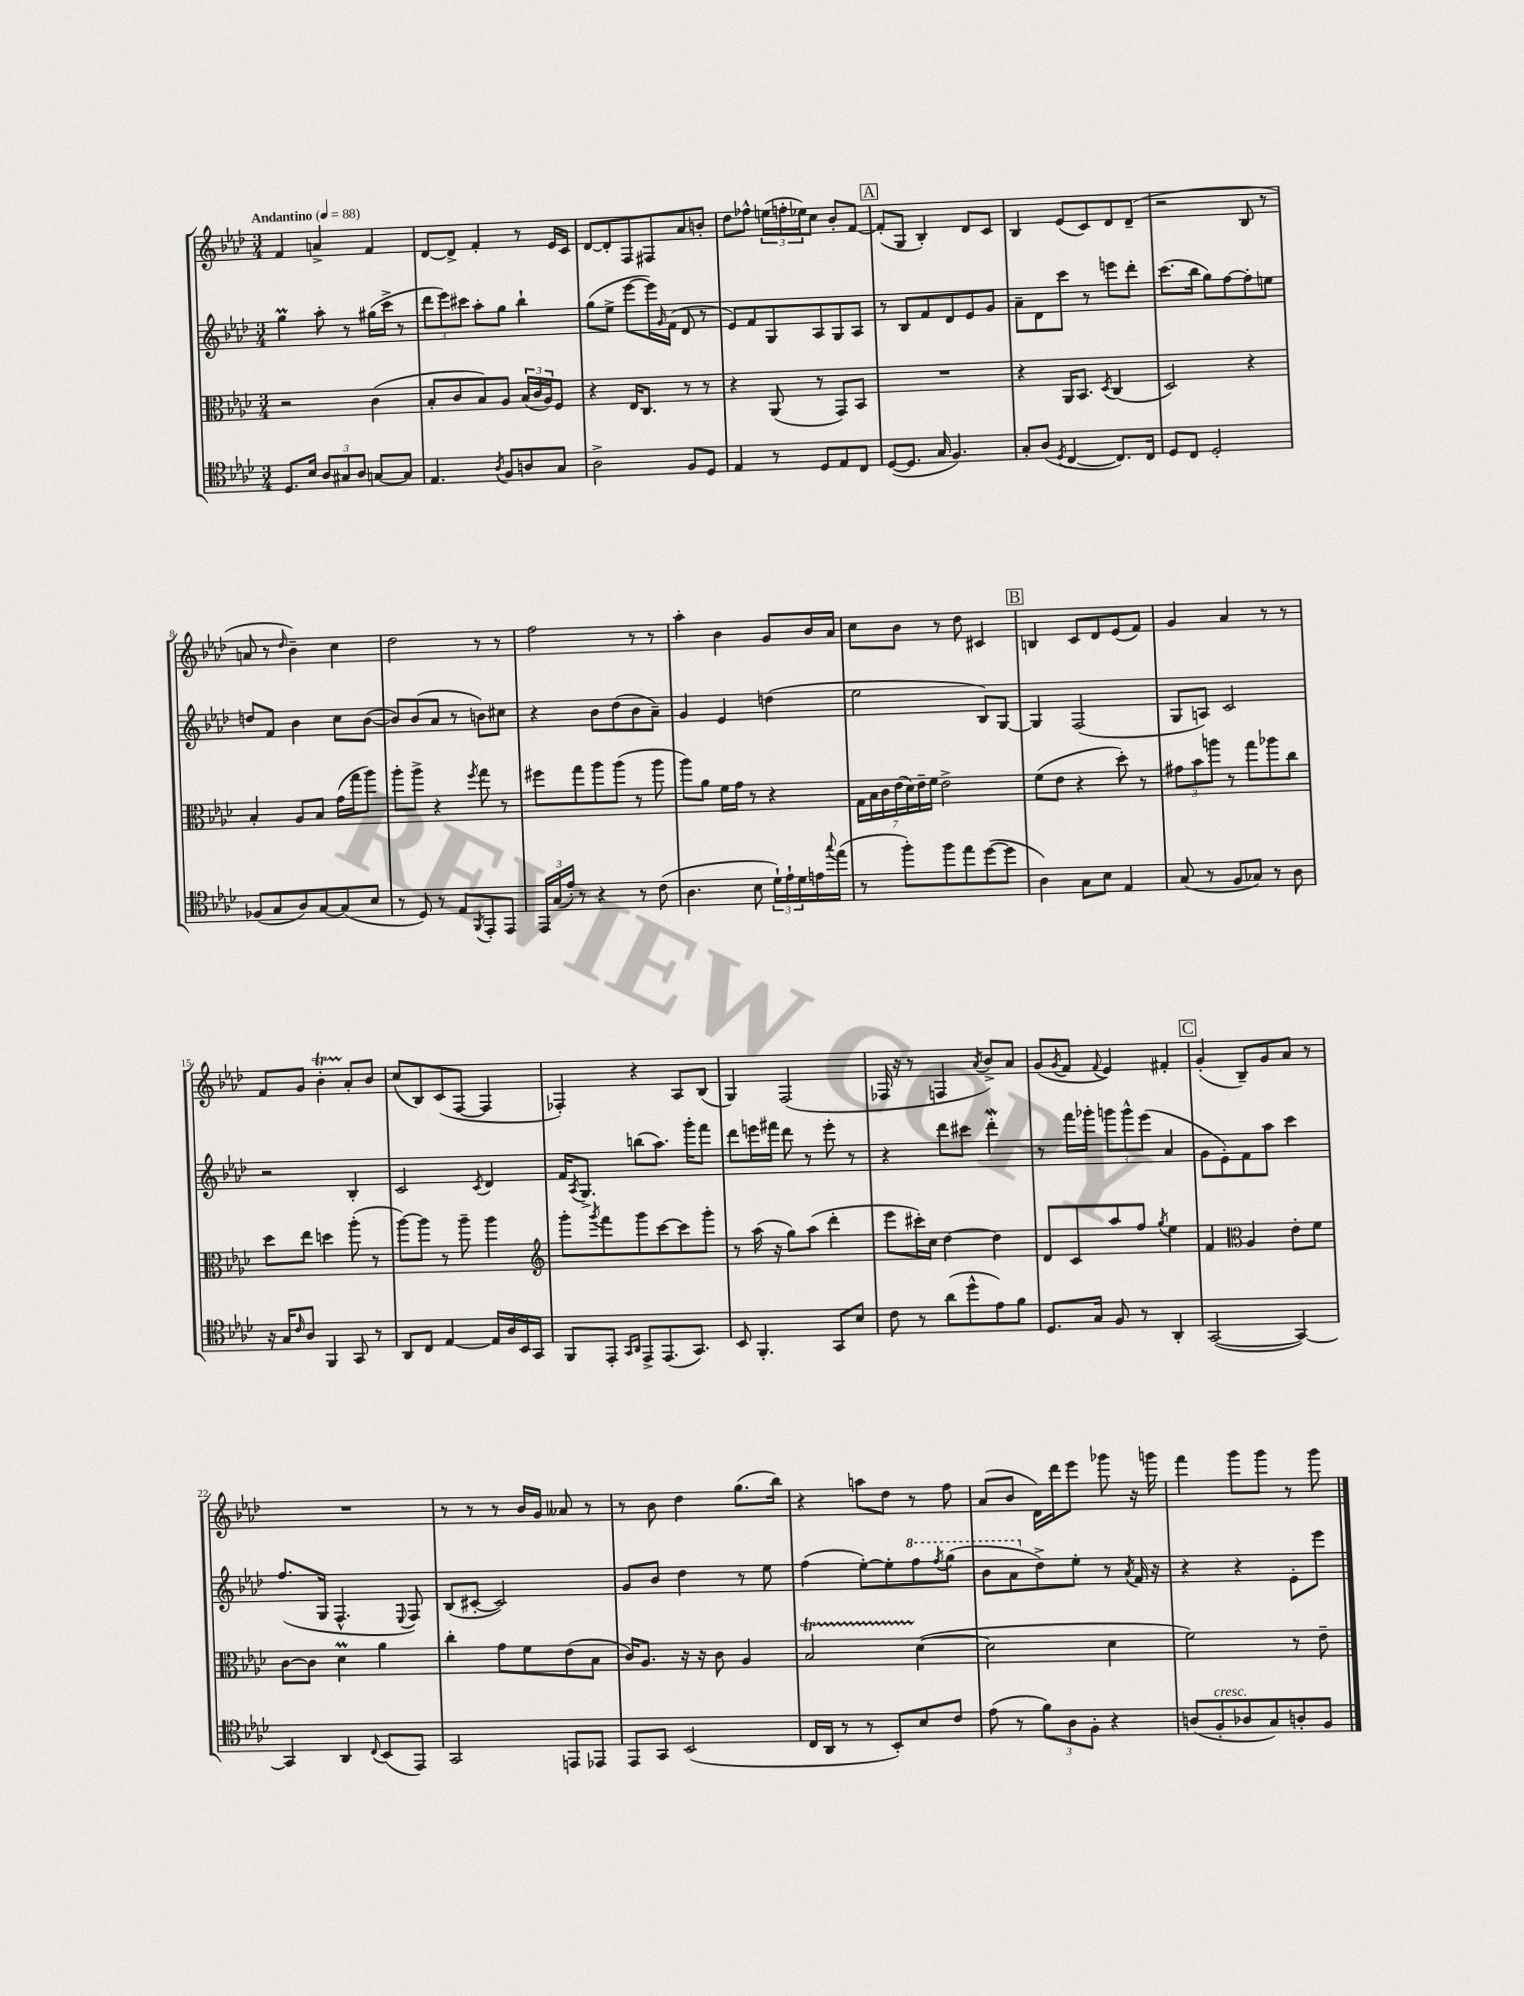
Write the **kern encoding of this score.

**kern	**kern	**kern	**kern
*staff4	*staff3	*staff2	*staff1
*clefC4	*clefC3	*clefG2	*clefG2
*k[b-e-a-d-]	*k[b-e-a-d-]	*k[b-e-a-d-]	*k[b-e-a-d-]
*M3/4	*M3/4	*M3/4	*M3/4
*MM88	*MM88	*MM88	*MM88
8.D-	2r	4gg	4f
16B-	.	.	.
12A-	.	8aa-'	4a^
12G#	.	.	.
.	.	8r	.
12A-	.	.	.
[8G	(4c	(16gg#	4f
.	.	16ccc^	.
8G]	.	8r	.
=	=	=	=
4.E-	8B-'	12ddd-	[8d-
.	.	12eee-)	.
.	8c	.	8d-^]
.	.	12ccc#	.
.	8B-)	8aa-'	4f'
8qA-	.	.	.
8F	8A-	8gg	.
8A	(24B-	4bb-`	8r
.	24c	.	.
.	24A-)	.	.
8G	8F	.	16e-
.	.	.	16c
=	=	=	=
2A-^	4r	(8gg	[8d-
.	.	8ee-^	8d-']
.	16E-	[8eee-	8F
.	8.C	.	.
.	.	16eee-])	8F#
.	.	16qqg	.
.	.	(16f	.
8F	8r	8d-	8a-
8D-	8r	8r	8b'
=	=	=	=
4E-	4r	8e-)	8dd-
.	.	8f	8ff-^^
8r	(8AA-	8G	(24ee
.	.	.	24ff'
.	.	.	24ee-)
8D-	8r	8A-	8cc
8E-	8GG)	8G	8b-'
8C	8BB-	8A-	[8f
=	=	=	=
([8D-	2.r	8r	(8f']
8.D-]	.	8B-	8G
.	.	8f	4B-')
16G	.	.	.
4.F)	.	8d-	.
.	.	8e-	8d-
.	.	8g	8c
=	=	=	=
8G'	4r	8a-~	4B-
(8A-	.	8d-	.
8qD-	.	.	.
[4C	16AA-	8ccc	(8e-
.	8.BB-	.	.
.	.	8r	8c)
.	8qD-	.	.
8.C])	(4C	8eee	8d-
.	.	8ddd-'	(8d-~
16C	.	.	.
=	=	=	=
8D-	2D-)	(8.ccc	2r
8C	.	.	.
.	.	16bb-	.
2D-'	.	8gg)	.
.	.	[8ff	.
.	4r	8ff']	8B-
.	.	8ee	8r
=	=	=	=
(8F-	4B-'	8dd	8a
8G	.	8f	8r
.	.	.	16qqdd-
8A-)	8A-	4b-	4b-~)
[8G	8B-	.	.
(8G]	(16g	8cc	4cc
.	16gg	.	.
8B-	8aa-)	([8b-	.
=	=	=	=
8r	8aa-'	8b-])	2dd-
8D-)	8aa-^	(8b-	.
8r	4r	8a-	.
8E-	.	8r	.
8qFF	8qff	.	.
8EE-'	8gg	8b)	8r
8EE-	8r	8cc#	8r
=	=	=	=
24EE-	8ff#	4r	2ff
(24G	.	.	.
24e-')	.	.	.
8r	8gg	.	.
4r	8aa-	8b-	.
.	(8aa-	(8dd-	.
8r	8r	8b-	8r
(8c	8aa-	8a-~)	8r
=	=	=	=
4.A-	8aa-)	4g	4aa-'
.	8a-	.	.
.	16f	4e-	4b-
.	16g	.	.
8B-	8r	.	.
24d-`)	4r	(4dd	8g
24e-`	.	.	.
24d-	.	.	.
16e	.	.	16b-
8qqgg	.	.	.
(16ee-	.	.	16a-
=	=	=	=
8r	28G	2ee-	8cc
.	28B-	.	.
.	28c	.	.
.	(28e-	.	.
8ff')	.	.	8b-
.	28d-)	.	.
.	28e-~	.	.
.	28f	.	.
8ff	2e-^	.	8r
8ee-	.	.	8dd-
([8dd-	.	8B-)	4c#
8dd-]	.	[8G	.
=	=	=	=
4A-)	(8f	4G]	4B
.	8e-	.	.
8G	4r	(2F	8c
8B-	.	.	8d-
4E-	8dd-')	.	(8e-
.	8r	.	8f)
=	=	=	=
(8G	12g#	8G	4g
.	12b-	.	.
8r	.	8A)	.
.	12aa	.	.
8F	8r	2c	4a-
8G-)	8gg	.	.
8r	8aa-	.	8r
8A-	8cc	.	8r
=	=	=	=
16r	8dd-	2r	8f
16G	.	.	.
16qqc	.	.	.
8A-	8ee-	.	8g
4FF	4dd	.	4b-'
8GG	(8aa-'	4B-'	8a-'
8r	8r	.	8b-
=	=	=	=
8AA-	[8aa-)	2c	(8cc
8C	8aa-]	.	8B-)
[4E-	8r	.	(8c
.	8aa-~	.	[8F
.	.	8qc	.
16E-]	4aa-	4d-	4F]
16A-	.	.	.
16BB-	.	.	.
16GG	.	.	.
=	=	=	=
*	*clefG2	*	*
8FF	8ggg'	16f	4F-')
.	.	8qA-	.
.	.	8.G^	.
.	8qggg	.	.
8EE-'	8fff	.	.
16qqGG	.	.	.
16qqAA-	.	.	.
8EE-^	8ggg	(8bb	4r
(8.EE-	[8ccc	8.aa-)	.
.	8ccc]	.	8A-
8.GG)	.	16ggg'	.
.	8ggg'	8fff	(8B-
=	=	=	=
8BB-	8r	8ddd-	4G)
4.FF'	(16aa-	16eee	.
.	16r	16fff#	.
.	8gg)	8ddd-	(2F
.	(8aa-	8r	.
8GG	4ddd-'	8eee'	.
8B-	.	8r	.
=	=	=	=
8c	8eee-	4r	16F-
.	.	.	16r
8r	16ccc#')	.	8r
.	16cc	.	.
(8a-	[4dd-	8ddd-	4F
8dd-^^	.	8ccc#	.
.	.	.	8qa-
8e-)	4dd-]	4ddd-'	8b-^)
8f	.	.	8a-
=	=	=	=
8.D-	8d-	8r	(8g
.	.	.	8qg
.	8c	16fff	8f
16G	.	16ggg-'	.
.	.	.	8qqf
8F	8aa-	12ggg	4e-)
.	.	12ggg^^	.
8r	8ff	.	.
.	.	(12eee-	.
.	8qgg	.	.
4AA-'	4ee-	4a-	4f#'
=	=	=	=
([2GG	4f	8g	(4g'
.	.	8e-')	.
*	*clefC3	*	*
.	4A-	8f	8B-~)
.	.	8aa-	8g
4GG_)	8e-'	4ccc	8a-
.	8f	.	8r
=	=	=	=
4GG]	[8c	(8.ff	2.r
.	8c]	.	.
.	.	16G	.
4AA-	4d-	4.F^^	.
8qqC	.	.	.
(8BB-	4a-	.	.
.	.	8qqE-	.
8EE-)	.	8F)	.
=	=	=	=
2GG	4cc'	(8B-	8r
.	.	[8c#'	8r
.	8g	2c#])	8r
.	8f	.	16b-
.	.	.	16g
8EE	(8e-	.	8a--
8EE-	8B-	.	8r
=	=	=	=
8EE-	16c)	8g	8r
.	8.A-	.	.
8GG	.	8b-	8b-
(2BB-	16r	4dd-	4dd-
.	16r	.	.
.	8c	.	.
.	4A-	8r	(8.gg
.	.	8ee-	.
.	.	.	16bb-)
=	=	=	=
16C	2B-	(4ff	4r
16AA-	.	.	.
8r	.	.	.
8r	.	[8ee-')	8aa
8BB-')	.	8ee-']	8dd-
8B-	([4d-	8fff	8r
.	.	8qfff	.
8c	.	(8ggg	8ff
=	=	=	=
(8e-	2d-]	8bb-	(8a-
8r	.	8aa-	8b-
12f)	.	8dd-^)	16d-)
.	.	.	16ddd-
12A-	.	.	.
.	.	8ee-'	8eee-
12F'	.	.	.
4r	4d-	8r	8ggg-
.	.	8qa-	.
.	.	16f	16r
.	.	16r	16ggg
=	=	=	=
(8A	2f)	4r	4fff
8F'	.	.	.
8A-	.	4r	8ggg
8G)	.	.	8ggg
8A'	8r	8e-'	8r
8F	8e-~	8eee-	8ggg
==	==	==	==
*-	*-	*-	*-
